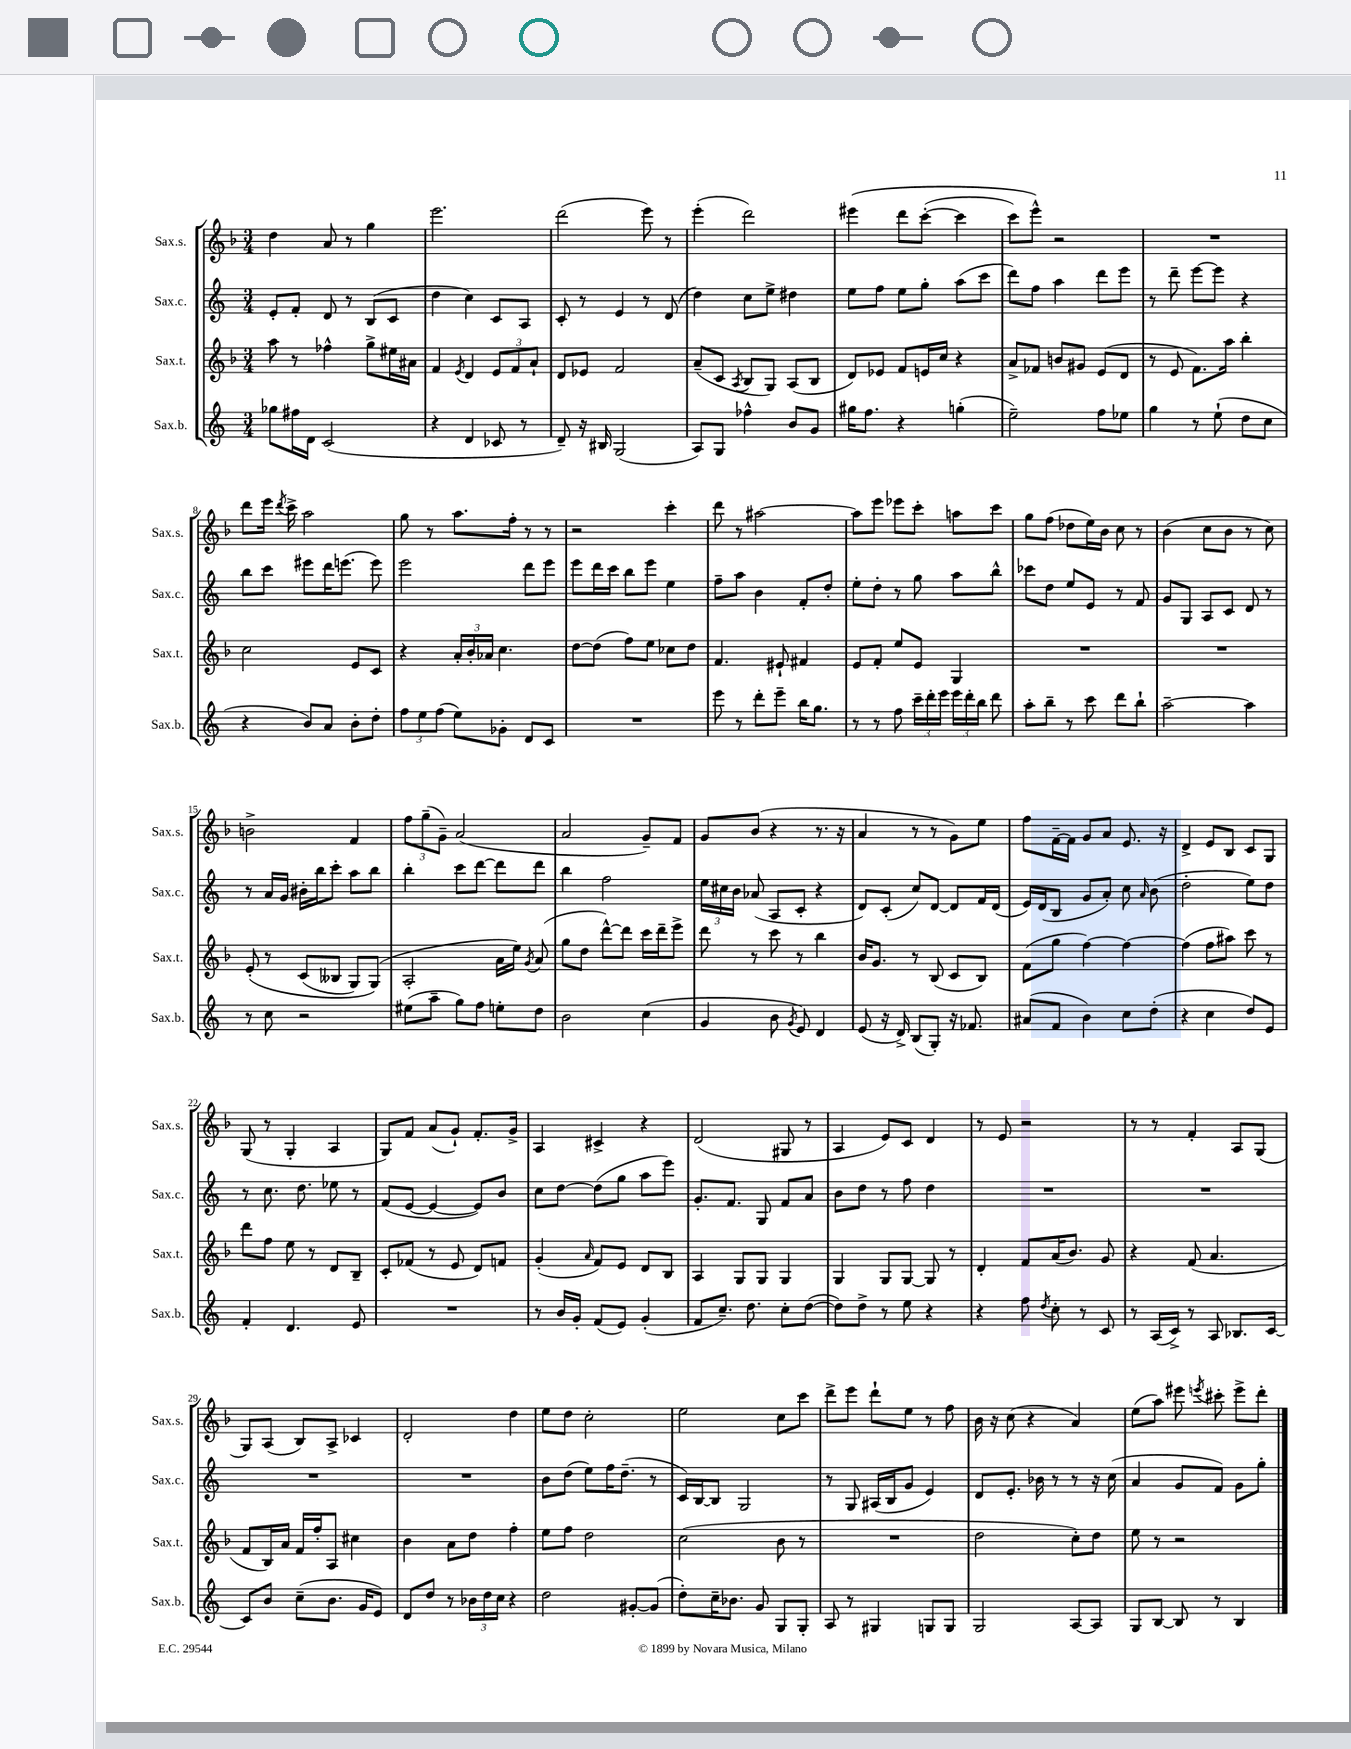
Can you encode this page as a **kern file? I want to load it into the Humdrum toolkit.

**kern	**kern	**kern	**kern
*part4	*part3	*part2	*part1
*staff4	*staff3	*staff2	*staff1
*I"Sax.b.	*I"Sax.t.	*I"Sax.c.	*I"Sax.s.
*I'Sax.b.	*I'Sax.t.	*I'Sax.c.	*I'Sax.s.
*clefG2	*clefG2	*clefG2	*clefG2
*k[]	*k[b-]	*k[]	*k[b-]
*M3/4	*M3/4	*M3/4	*M3/4
=1	=1	=1	=1
8gg-X\L	8aa\	8e'/L	4dd\
16ff#X\L	8r	8f'/J	.
16d\JJ	.	.	.
(2c/	4ff-X^^\	8d/	8a/
.	.	8r	8r
.	8gg^\L	(8B/L	4gg\
.	16ee#X\L	8c/J	.
.	16a#X\JJ	.	.
=2	=2	=2	=2
4r	4f/	4dd\	2.eee\
.	8qe/	.	.
4d/	4d/	4cc\)	.
8c-X/	12e/L	8c/L	.
.	12f/	.	.
8r	.	8A/J	.
.	12a`/J	.	.
=3	=3	=3	=3
8d~/)	8d/L	8c'/	(2ddd\
16r	8e-X/J	8r	.
16B#X/	.	.	.
(2G/	2f/	4e/	.
.	.	8r	8eee\)
.	.	(8d/	8r
=4	=4	=4	=4
8A/L)	(8a~/L	4dd\)	(4eee'\
8G/J	8c/J	.	.
.	8qA/	.	.
4ff-X^^\	8B-/L	8cc\L	2ddd\)
.	8G/J)	8ee^\J	.
8b/L	(8A/L	4dd#X\	.
8g/J	8B-/J	.	.
=5	=5	=5	=5
16gg#X\KL	8d/L)	8ee\L	(4eee#X\
8.ff\J	.	.	.
.	8e-X/J	8ff\J	.
4r	8f/L	8ee\L	8ddd\L
.	16en/L	8gg'\J	([8ccc'\J
.	16cc/JJ	.	.
(4ggn'\	4r	(8aa\L	4ccc\]
.	.	8ccc\J	.
=6	=6	=6	=6
2ee~\)	8a^/L	8ddd\L)	8ccc\L)
.	8f-X/J	8ff\J	8eee^^\J)
.	8bn/L	4aa\	2r
.	8g#X/J	.	.
8ff\L	(8e/L	8ddd\L	.
8ee-X\J	8d/J	8eee\J	.
=7	=7	=7	=7
4gg\	8r	8r	2.r
.	8e/	8ddd~\	.
8r	8.f\L)	[8eee\L	.
(8ee`\	.	8eee\J]	.
.	16aa\Jk	.	.
8dd\L	4bb-'\	4r	.
8cc\J	.	.	.
!!LO:LB:g=z
=8	=8	=8	=8
4r	2cc\	8bb\L	8ddd\L
.	.	8ccc\J	16eee\Jk
.	.	.	8qddd/
.	.	.	16ccc^\
8b/L)	.	8eee#X\L	2aa\
8a/J	.	16ddd\K	.
.	.	(8.eeen\J	.
8b'\L	8e/L	.	.
8dd'\J	8c/J	8eee\)	.
=9	=9	=9	=9
12ff\L	4r	2eee\	8gg\
12ee\	.	.	.
.	.	.	8r
(12ff\J	.	.	.
8ee\L)	24a'/LL	.	8.aa\L
.	24b-'/	.	.
.	24a-X/JJ	.	.
8g-X'\J	4.cc\	.	.
.	.	.	16ff'\Jk
8d/L	.	8ddd\L	8r
8c/J	.	8eee\J	8r
=10	=10	=10	=10
2.r	[8dd\L	8eee\L	2r
.	(8dd\J]	16ddd\L	.
.	.	16ccc\JJ	.
.	8ff\L)	8bb\L	.
.	8ee\J	8eee\J	.
.	8cc-X\L	4ee\	4ccc'\
.	8dd\J	.	.
=11	=11	=11	=11
8eee\	4.f/	8ff~\L	8ddd\
8r	.	8aa\J	8r
8ddd'\L	.	4b\	[2aa#X\
8eee~\J	8e#X`/	.	.
16bb\KL	4f#X/	8f'/L	.
8.gg\J	.	.	.
.	.	8dd'/J	.
=12	=12	=12	=12
8r	8e/L	8ee'\L	8aa#\L]
8r	8f'/J	8dd'\J	8eee\J
8ff\	8ee/L	8r	8eee-X\L
24ccc~\LL	8e/J	8gg\	8ccc'\J
24ddd'\	.	.	.
24eee\JJ	.	.	.
24eee\LL	4G/	8aa\L	8aan\L
24ddd'\	.	.	.
24bb\JJ	.	.	.
8ddd\	.	8bb^^\J	8ccc\J
=13	=13	=13	=13
8aa'\L	2.r	8ccc-X\L	8gg\L
8bb~\J	.	8dd\J	(8ff\J
8r	.	8ee/L	8dd-X\L
8ccc\	.	8e/J	16ee\L)
.	.	.	16b-\JJ
8ddd\L	.	8r	8cc\
8bb`\J	.	8f/	8r
=14	=14	=14	=14
[2aa~\	2.r	8g/L	(4b-\
.	.	8G/J	.
.	.	8A/L	8cc\L
.	.	8c/J	8b-\J
4aa\]	.	8d/	8r
.	.	8r	8cc\)
!!LO:LB:g=z
=15	=15	=15	=15
8r	(8e'/	8r	2bn^\
8cc\	8r	16a/LL	.
.	.	16g/JJ	.
2r	(8c/L	16b#X'\LL	.
.	.	16bb\J	.
.	8B--X/J	8ccc'\J	.
.	8G/L)	8aa\L	4f/
.	(8G/J)	8bb\J	.
=16	=16	=16	=16
(8ee#X\L	2A'/	4bb'\	12ff\L
.	.	.	(12gg~\
8aa~\J	.	.	.
.	.	.	12g~\J)
8gg\L)	.	8ccc\L	(2a/
8ff\J	.	[8ddd\J	.
8een'\L	16a\LL	8ddd\L]	.
.	16ee\JJ)	.	.
.	8qg/	.	.
8dd\J	(8a/	8ddd\J	.
=17	=17	=17	=17
2b\	8gg\L	4bb\	2a/
.	8dd\J	.	.
.	[8ddd^^\L)	2ff\	.
.	8ddd\J]	.	.
(4cc\	16ccc\LL	.	8g~/L)
.	16ddd~\J	.	.
.	8eee^\J	.	8f/J
=18	=18	=18	=18
4g/	8ddd\	24ee\LL	8g/L
.	.	24cc#X\	.
.	.	24b\JJ	.
.	8r	(8a-X/	(8b-/J
8b\	8ccc\	8A/L	4r
8qg/	.	.	.
8e/)	8r	8c'/J	.
4d/	4bb-\	4r	8.r
.	.	.	16r
=19	=19	=19	=19
(8e/	16b-/KL	8d/L)	4a/
.	8.g/J	.	.
16r	.	(8c'/J	.
16d^/)	.	.	.
(8B/L	8r	8cc/L)	8r
8G'/J)	(8B-/	[8d/J	8r
16r	8c/L	8d/L]	8g\L)
8.f-X/	.	.	.
.	8B-/J)	16f/L	8ee\J
.	.	(16d/JJ	.
=20	=20	=20	=20
(8a#X/L	(8f\L	16e/LL)	8ff\L
.	.	(16d/J	.
8f/J	8gg\J	8B/J	[16f~\L
.	.	.	16f\JJ]
4b\)	[4ff\)	8g/L	8g/L
.	.	8a'/J)	8a/J
8cc\L	4ff\_	8cc\	8.e/
.	.	16qqa/	.
(8dd'\J	.	(8b\	.
.	.	.	16r
=21	=21	=21	=21
4r	(4ff\]	2dd'\	4d^/
4cc\	8ff\L	.	8e/L
.	8aa#X\J)	.	8B-/J
8dd/L)	8ccc\	8ee\L)	8c/L
8e/J	8r	8dd\J	8G/J
!!LO:LB:g=z
=22	=22	=22	=22
4f'/	8ddd\L	8r	(8G/
.	8ff\J	8.cc\	8r
4.d/	8ee\	.	4G'/
.	.	8.dd\	.
.	8r	.	.
.	8d/L	8ee-X\	4A/
8e/	8B-~/J	8r	.
=23	=23	=23	=23
2.r	8c'/L	(8f/L	8G/L)
.	(8f-X/J	[8e/J	8f/J
.	8r	4e/_	(8a/L
.	8e/	.	8g`/J)
.	8d/L)	8e/L])	8.f'/L
.	8fn/J	8b/J	.
.	.	.	16g^/Jk
=24	=24	=24	=24
8r	(4g'/	8cc\L	4A/
16b/LL	.	[8dd\J	.
16g'/JJ	.	.	.
.	16qqa/	.	.
(8f/L	8f/L)	(8dd\L]	4c#X^/
8e/J)	8e/J	8gg\J	.
(4g'/	8d/L	8aa\L	4r
.	8B-/J	8eee\J)	.
=25	=25	=25	=25
8f/L	4A/	8.g'/L	(2d/
8.cc~/J)	.	.	.
.	.	8.f/J	.
.	8G/L	.	.
8.dd\	.	.	.
.	8G/J	8G/	.
8cc'\L	4G/	8f/L	8G#X/
([8dd\J	.	8a/J	8r
=26	=26	=26	=26
8dd\L])	4G/	8b\L	4A/
8dd^\J	.	8dd\J	.
8r	8G/L	8r	8e/L)
8ee\	[8G/J	8ff\	8c/J
4r	8G/]	4dd\	4d/
.	8r	.	.
=27	=27	=27	=27
4r	4d'/	2.r	8r
.	.	.	8e/
8ff\	8f/L	.	2r
8qdd/	.	.	.
8cc'\	(16a/K	.	.
.	8.b-/J)	.	.
8r	.	.	.
8c/	8g/	.	.
=28	=28	=28	=28
8r	4r	2.r	8r
(16A/LL	.	.	8r
16c^/JJ)	.	.	.
8r	(8f/	.	4f'/
8A/	4.a/	.	.
8.B-X/L	.	.	8A/L
.	.	.	(8G/J
[16c/Jk	.	.	.
!!LO:LB:g=z
=29	=29	=29	=29
8c/L]	8f/L	2.r	8G/L)
8b/J	16B-/L)	.	(8A/J
.	16a/JJ	.	.
(8cc~\L	16f/LL	.	8B-/L)
.	16ff'/J	.	.
8.b\J	8A/J	.	8A^/J
.	4cc#X\	.	4c-X/
16g/KL	.	.	.
8e/J)	.	.	.
=30	=30	=30	=30
8d/L	4b-\	2.r	2d'/
8dd/J	.	.	.
8r	8a\L	.	.
24b-X\LL	8dd\J	.	.
24dd\	.	.	.
24cc\JJ	.	.	.
4r	4ff'\	.	4dd\
=31	=31	=31	=31
2dd\	8ee\L	8b\L	8ee\L
.	8ff\J	(8dd\J	8dd\J
.	2dd\	8ee\L)	2cc'\
.	.	16ff\K	.
.	.	(8.dd~\J	.
[8g#X'/L	.	.	.
(8g#/J]	.	8r	.
=32	=32	=32	=32
8dd'\L)	(2cc\	16c/LL)	2ee\
.	.	[16B/J	.
16cc~\K	.	8B/J]	.
8.b-X\J	.	.	.
.	.	2G/	.
8g/	.	.	.
8G/L	8b-\	.	8cc\L
8G'/J	8r	.	8ccc\J
=33	=33	=33	=33
8A/	2.r	8r	8ddd^\L
8r	.	8G/	8eee\J
4G#X/	.	(16A#X/LL	8ddd`\L
.	.	16B/J	.
.	.	8g/J	8ee\J
8Gn/L	.	4e/)	8r
8G/J	.	.	8ff\
=34	=34	=34	=34
2G/	2dd\	8d/L	16b-\
.	.	.	16r
.	.	8.e'/J	(8cc\
.	.	.	4r
.	.	16b-X\	.
.	.	8r	.
[8A/L	8cc'\L)	8r	4a/)
8A/J]	8dd\J	16r	.
.	.	(16cc\	.
=35	=35	=35	=35
8G/L	8ee\	4a/	(8ee\L
[8B/J	8r	.	8aa\J)
8B/]	2r	8g/L	8eee#X\
.	.	.	8qeeen/
8r	.	8f/J)	8ccc#X'\
4B/	.	8g\L	8eee^\L
.	.	8gg'\J	8ddd'\J
==	==	==	==
*-	*-	*-	*-
